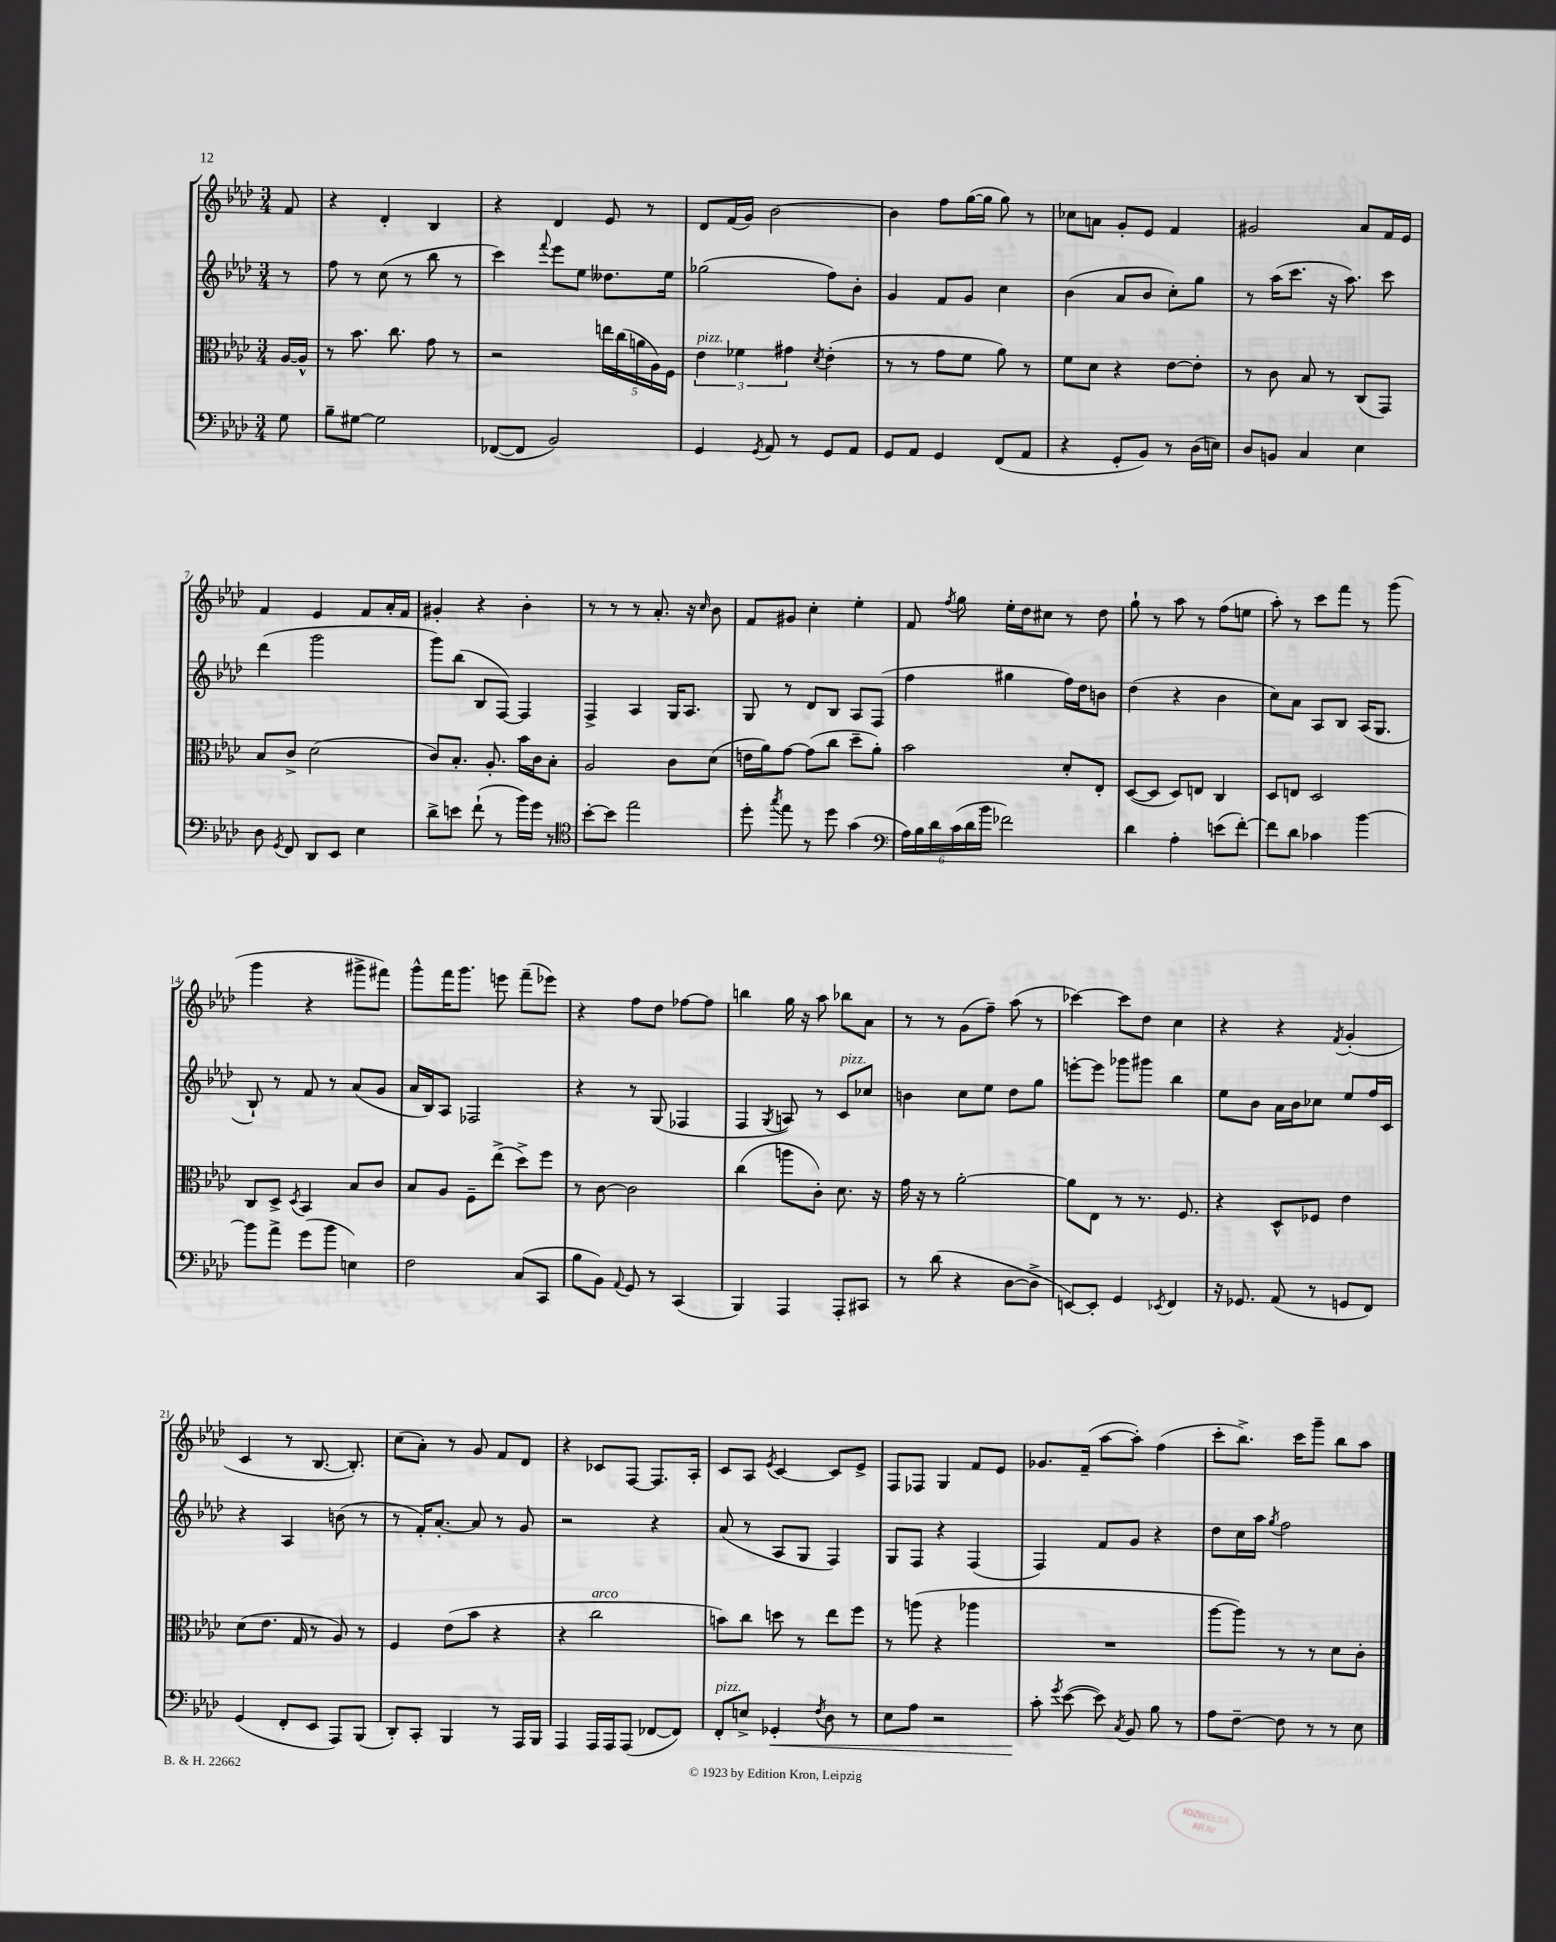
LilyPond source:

<<
\new StaffGroup <<
\new Staff = "s0" {
    \clef treble \key aes \major \numericTimeSignature \time 3/4 \partial 8
    \autoBeamOff f'8 |
    r4 des'4-. bes4 |
    r4 des'4 ees'8 r8 |
    des'8[ f'16( g'16]) bes'2~ |
    bes'4 f''8[ g''16~( g''16] g''8) r8 |
    ces''8[ a'8] g'8[-. ees'8] f'4 |
    gis'2 aes'8[ f'16 ees'16] |
    f'4 ees'4 f'8[ aes'16-. f'16] |
    gis'4-. r4 bes'4-. |
    r8 r8 r8 aes'8.-. r16 \grace { c''16 } bes'8 |
    f'8[ gis'8] c''4-. ees''4-. |
    f'8 \acciaccatura { f''8 } g''8 ees''16[-. des''16 cis''8] r8 des''8 |
    g''8-! r8 aes''8 r8 f''8[( e''8] |
    aes''8-.) r8 c'''8[ f'''8] r8 g'''8( |
    g'''4 r4 gis'''8[-> fis'''8]) |
    g'''8[-^ f'''16 g'''8.] e'''8 f'''8[--( ees'''8]) |
    r4 f''8[ des''8] fes''8[~ fes''8] |
    b''4 g''16 r16 aes''8 bes''8[ aes'8] |
    r8 r8 g'8[( f''8]--) aes''8( r8 |
    ces'''4~) ces'''8[ des''8] c''4 |
    r4 r4 \acciaccatura { f'8 } g'4-.( |
    c'4 r8 bes8.~ bes8.-.) |
    c''8[( aes'8]-.) r8 g'8 f'8[ des'8] |
    r4 ces'8[ f8]~ f8.[ aes16]-. |
    c'8[ aes8] \acciaccatura { ees'8 } c'4~ c'8[ ees'8]-> |
    f8[ fes8] g4 f'8[ ees'8] |
    ges'8.[ f'16]--( aes''8[~ aes''8]-.) f''4( |
    c'''8[-. bes''8.]->) c'''16[ g'''8]-- bes''8[ aes''8] \bar "|." |
}
\new Staff = "s1" {
    \clef treble \key aes \major \numericTimeSignature \time 3/4 \partial 8
    \autoBeamOff r8 |
    f''8 r8 c''8( r8 bes''8 r8 |
    c'''4) \appoggiatura { f'''8 } ees'''8[ ees''8] deses''8.[ ees''16] |
    ges''2( f''8[) bes'8]-. |
    g'4 f'8[ g'8] c''4 |
    bes'4( aes'8[ bes'8] c''8[-.) g''8] |
    r8 aes''16[( c'''8.] r16 aes''8.) c'''8 |
    des'''4( g'''2 |
    g'''8[) bes''8]( bes8[ f8]~) f4 |
    f4-> aes4 g16[ aes8.] |
    g8 r8 des'8[ bes8] aes8[ f8]( |
    f''4 gis''4 f''16[) des''16 b'8] |
    des''4( r4 bes'4 |
    c''8[) aes'8] aes8[ bes8] aes16[( g8.] |
    bes8-!) r8 f'8 r8 aes'8[( g'8] |
    aes'16[ bes16) aes8] fes2 |
    r4 r8 g8( fes4 |
    f4 \acciaccatura { g8 } a8) r8 c'8[^\markup { \italic "pizz." } ces''8] |
    b'4 c''8[ ees''8] des''8[ g''8] |
    e'''8[~-. e'''8] ges'''8[ gis'''8] bes''4 |
    ees''8[ bes'8] aes'16[ bes'16 ces''8] ees''8[ f''16 c'16] |
    r4 aes4 b'8( r8 |
    r8 f'16[-.) aes'8.]~-. aes'8 r8 g'8 |
    r2 r4 |
    aes'8( r8 aes8[ g8] f4) |
    g8[ f8] r4 f4( |
    f4) f'8[ g'8] r4 |
    des''8[ c''16 aes''16] \acciaccatura { g''8 } f''2 \bar "|." |
}
\new Staff = "s2" {
    \clef alto \key aes \major \numericTimeSignature \time 3/4 \partial 8
    \autoBeamOff aes16[~ aes16]-^ |
    r8 bes'8. c''8. g'8 r8 |
    r2 \tuplet 5/4 { e''16[ c''16( a'16 aes16) f16] } |
    \tuplet 3/2 { ees'4^\markup { \italic "pizz." } fes'4 gis'4 } \acciaccatura { des'8 } ees'4-.( |
    r8 r8 g'8[ f'8] aes'8) r8 |
    f'8[ des'8] r4 ees'8[~ ees'8]-. |
    r8 c'8 bes8 r8 c8[( g,8]) |
    bes8[ c'8]-> des'2( |
    c'8[) bes8.]-. aes8.-. bes'16[ c'16 bes8]-. |
    aes2 c'8[ des'8]( |
    e'16[ aes'16) g'8]~ g'8[( c''8] des''8[-- aes'8]-.) |
    bes'2 des'8[-. ees8]-. |
    des8[~( des8] des8[) e8] c4 |
    des8[ e8] des2 |
    c8[ des8]-> \acciaccatura { des8 } bes,4 bes8[ c'8] |
    bes8[ aes8] f8[-- ees''8]->( des''8[->) f''8] |
    r8 c'8~ c'2 |
    c''4( a''8[ c'8]-.) des'8. r16 |
    g'16 r16 r8 aes'2~-. |
    aes'8[ ees8] r8 r8. f8. |
    r4 des8[-^ fes8] ees'4 |
    des'8[( ees'8.] g16 r8 aes8) r8 |
    f4 ees'8[( bes'8] r4 |
    r4 c''2^\markup { \italic "arco" } |
    b'8[) c''8] d''8 r8 ees''8[ f''8] |
    r8 a''8( r4 aes''4 |
    R2. |
    aes''8[~ aes''8]) r8 r8 des'8[ c'8]-. \bar "|." |
}
\new Staff = "s3" {
    \clef bass \key aes \major \numericTimeSignature \time 3/4 \partial 8
    \autoBeamOff g8 |
    bes8[-- gis8]~ gis2 |
    fes,8[~( fes,8] bes,2) |
    g,4 \acciaccatura { g,8 } aes,8 r8 g,8[ aes,8] |
    g,8[ aes,8] g,4 f,8[( aes,8] |
    r4 g,8[-. bes,8]) r8 des16[( e16]) |
    des8[ b,8] c4 ees4 |
    des8 \acciaccatura { g,8 } f,8 des,8[ ees,8] ees4 |
    des'8[-> e'8] f'8-!( r8 bes'16[) g'16] r8 |
    \clef tenor bes'8[~-. bes'8] ees''2 |
    des''8-. \acciaccatura { g''8 } ees''8 r8 des''8 g'4( |
    \clef bass \tuplet 6/4 { aes16[) bes16 des'16 c'16( des'16 bes'16] } fes'2) |
    des'4 aes4-. e'8[( f'8]~-.) |
    f'8[ des'8] ces'4 bes'4~ |
    bes'8[ aes'8]-> g'8[( bes'8] e4) |
    f2 c8[( c,8] |
    bes8[ bes,8]) \appoggiatura { aes,8 } g,8 r8 c,4( |
    bes,,4) aes,,4 aes,,8[-. cis,8] |
    r8 des'8( r4 des8[~ des8]-> |
    e,8[~) e,8]-. g,4 \acciaccatura { ees,8 } f,4 |
    r16 ges,8. aes,8( r8 g,8[ f,8]) |
    g,4( f,8[-. ees,8] aes,,8[) bes,,8]( |
    des,8[-.) c,8]-. bes,,4 r8 aes,,16[ bes,,16] |
    aes,,4 aes,,16[ aes,,16 aes,,8]( fes,8[~ fes,8]) |
    f,8[-.^\markup { \italic "pizz." } e8]-> ges,4-.\< \acciaccatura { f8 } des8 r8 |
    ees8[ aes8] r2 |
    c'8-.\! \acciaccatura { g'8 } ees'8~( ees'8) \acciaccatura { c8 } bes,8 bes8 r8 |
    aes8[ f8]~-- f8 r8 r8 ees8 \bar "|." |
}
>>
>>
